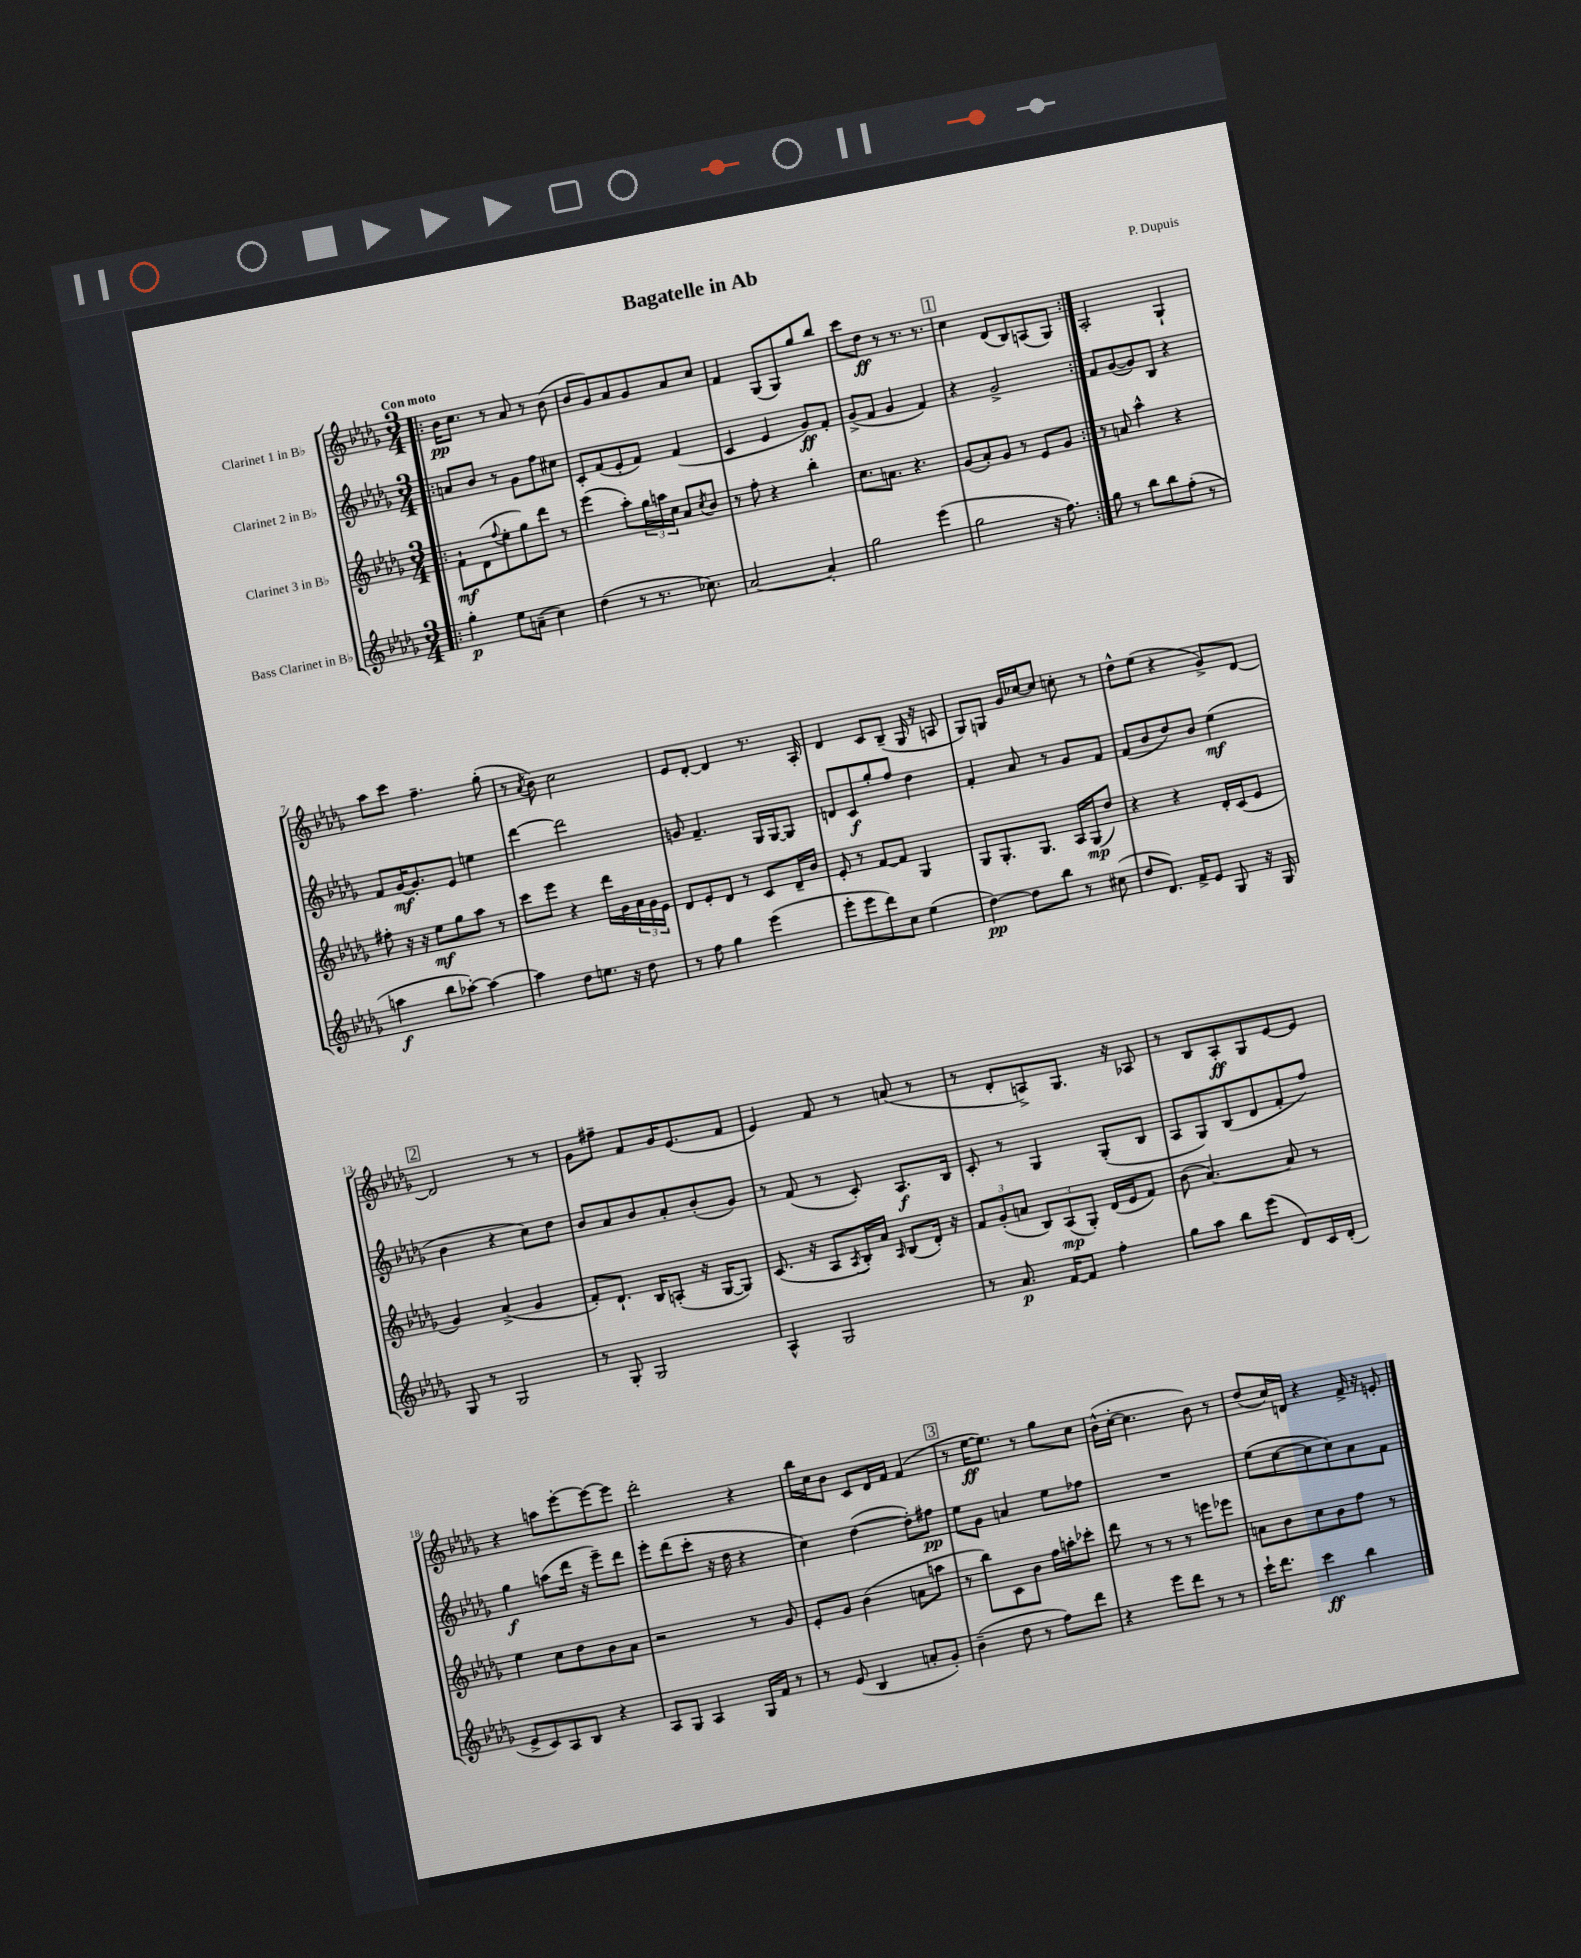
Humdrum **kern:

**kern	**kern	**kern	**kern
*staff4	*staff3	*staff2	*staff1
*clefG2	*clefG2	*clefG2	*clefG2
*k[b-e-a-d-g-]	*k[b-e-a-d-g-]	*k[b-e-a-d-g-]	*k[b-e-a-d-g-]
*M3/4	*M3/4	*M3/4	*M3/4
=!|:	=!|:	=!|:	=!|:
4gg-'\	8f`\L	8a/L	16b-\LK
.	.	.	8.cc\J
.	(8d-\	8b-/J	.
.	8qqff/	.	.
8ee-\L	8ee-'\	8r	8r
(8a~\J	8gg-\)	8g-\L	8a-/
4cc\)	8ddd-\J	8ff\	8r
.	8r	8cc#\J	(8b-\
=	=	=	=
(4dd-\	(4eee-\	8c'/L	8b-/L
.	.	(8f/	8g-/)
8r	8aa-'\L)	8e-'/	8a-/
8.r	24gg-\L	8f/J)	8g-/
.	24aa\	.	.
.	24cc\JJ	.	.
.	8a-/L	(4f/	8a-/
8.cc-\)	.	.	.
.	8qcc/	.	.
.	8b-/J	.	8cc/J
=	=	=	=
[2a-/	8r	4c/	4f/
.	8ff'\	.	.
.	4r	4e-/	(8G-/L
.	.	.	8G-/)
4a-'/]	4bb-'\	8g-/L)	8gg-/
.	.	8f'/J	8bb-/J
=	=	=	=
2gg-\	8.cc\L	(8g-^/L	8ccc\L
.	.	8f/J	8dd-\J
.	8.a\J	.	.
.	.	4g-/	8r
.	4.r	.	8.r
(4eee-\	.	4f/)	.
.	.	.	8.r
=	=	=	=
2gg-\	(8g-/L	4r	4cc\
.	8a-'/)	.	.
.	8g-/J	2g-^/	(8d-/L
.	8r	.	8B-/)
16r	8e-/L	.	(8A/
8.ff\)	.	.	.
.	8g-/J	.	8G-/J)
=:|!	=:|!	=:|!	=:|!
8gg-\	8r	8f/L	2A-'/
8r	8a/	([8g-/	.
8bb-\L	4aa-^^\	8g-/])	.
8bb-\	.	8B-/J	.
(8ff'\J	4r	4r	4G-`/
8r	.	.	.
=	=	=	=
4aa\	8ff#'\	8f/L	8aa-\L
.	16r	[16g-/K	8ccc\J
.	16r	8.g-'/]	.
8bb-\L	8ee-\L	.	4.ff~\
[8aa-'\J)	8gg-\	8e-/J	.
4aa-\_	8aa-\J	4ee\	.
.	8r	.	(8gg-'\
=	=	=	=
4aa-\]	8ccc\L	[4ddd-\	8r
.	.	.	8qa-/
.	8eee-\J	.	8b-\)
8dd-\L	4r	2ddd-\]	2cc\
8.ee\J	.	.	.
.	16ddd-\LL	.	.
16r	16g-\	.	.
8dd-\	24a-\	.	.
.	24g-\	.	.
.	24e-\JJ	.	.
=	=	=	=
8r	8d-/L	8g/	8e-/L
8ff\	8e-'/	4.f~/	[8d-'/J
4gg-\	8d-/J	.	4d-/]
.	8r	.	.
(4eee-\	8c/L	16G-/LL	8.r
.	.	[16G-/J	.
.	16d-~/L	8G-/]J	.
.	16b-/JJ	.	16A-'/
=	=	=	=
8eee-'\L	8e-'/	8d/L	4d-/
8eee-\	8r	8c/	.
8ddd-\)	[8f/L	8gg-'/	8c/L
8cc\J	8f/]J	8ff/J	(8B-~/J
(4ee-\	4G-/	4dd-\	16G-/
.	.	.	16r
.	.	.	8A/
=	=	=	=
[4dd-\)	8G-/L	4f'/	8G-/L)
.	8.G-'/	.	8G/J
8dd-\]L	.	8a-/	16g-/LL
.	8.G-/J	.	[16cc-/J
8bb-\J	.	8r	8cc-/]J
8r	16A-/LL	8g-/L	8cc'\
.	(16G-/J	.	.
(8cc#\	8dd-/J)	8f/J	8r
=	=	=	=
8dd-/L	4r	(8f/L	8dd-^^\L
8.d-/J)	.	8b-/	(8ee-\J
.	4r	8dd-/)	4r
16f^/LK	.	.	.
8e-/J	.	8b-/J	.
8G-/	16d-'/LL	(4ee-\	8g-^/L)
.	(16c/J	.	.
16r	8e-/J	.	[8d-/J
16G-/	.	.	.
=	=	=	=
8G-/	4g-/)	4b-\	2d-/]
8r	.	.	.
2G-/	(4a-^/	4r	.
.	4g-/	8cc\L)	8r
.	.	8dd-\J	8r
=	=	=	=
8r	8f'/L)	8b-/L	8g-\L
8G-'/	8.d-`/J	8a-/	8ff#~\J
2G-/	.	8b-/	8f/L
.	16B-/LK	.	.
.	(8A'/J	8a-'/	16g-/K
.	.	.	(8.e-/
.	16r	(8b-'/	.
.	[16G-/LK	.	.
.	8G-/]J)	8g-/J)	8f/J
=	=	=	=
4A-^^/	(8.c/	8r	4e-/)
.	.	(8f/	.
.	16r	.	.
2G-/	8A-/L	8r	8f/
.	8qA-/	.	.
.	16B-'/L)	8c'/)	8r
.	16a-/JJ	.	.
.	16qqA-/	.	.
.	(8B-/L	8.A-/L	(8a/
.	16d-'/Jk)	.	8r
.	16r	16B-/Jk	.
=	=	=	=
8r	12f/L	8c'/	8r
.	(12g-'/	.	.
8.a-/	.	8r	8d-'/L
.	12a/J	.	.
.	12B-/L)	4G-/	8A^/)
[16f/LK	.	.	.
.	(12A-/	.	.
8f/]J	.	.	8.G-/J
.	12G-'/J)	.	.
4ff'\	(16d-/LL	(8G-'/L	.
.	16e-/J	.	16r
.	8f/J)	8B-/J	8A-/
=	=	=	=
8gg-\L	(8b-\	8A-/L	8r
8aa-\J	[4.a-/)	8G-/)	8B-/L
8bb-\L	.	(8B-/	8A-'/
(8eee-\J	.	8d-/	8G-/
8d-/L)	8a-/]	8f'/	[8e-/
16c/L	8r	8ff/J)	8e-/]J
(16d-'/JJ	.	.	.
=	=	=	=
8e-^/L	4ee-\	4gg-\	4r
8c/)	.	.	.
8A-/	8cc\L	(8aa\L	8aa\L
8B-/J	8dd-\	16ddd-\Jk	[8eee-'\
.	.	16r	.
4r	8b-\	8eee-~\L)	8eee-\_
.	8a-\J	8ddd-\J	8eee-\]J
=	=	=	=
8A-/L	2r	8eee-'\L	2ddd-'\
8G-/J	.	(8ddd-\	.
4A-/	.	8ccc'\J	.
.	.	16r	.
.	.	16dd-\	.
16G-/LL	8r	4r	4r
16f/JJ	.	.	.
8r	8g-/	.	.
=	=	=	=
8r	8e-'/L	4cc\)	16bb-\LL
.	.	.	16cc\J
(8e-/	8g-/J	.	8b-\J
4B-/	(4b-\	([4dd-\	8c/L
.	.	.	16d-/L
.	.	.	16f/JJ
8a'/L	8a\L	8dd-'\]L)	(4f/
8g-'/J)	8aa\J	8ff#\J	.
=	=	=	=
(4b-~\	8r	8ee-\L	8r
.	8bb-\L)	8g-\J	[16ee-\LK
.	.	.	8.ee-\]J)
8dd-\	8c\	4a/	.
8r	8b-\J	.	8r
8ff\L)	16ff\LL	8ee-\L	8gg-\L
.	16aa'\J	.	.
8ddd-\J	8ccc-'\J	8ff-\J	8cc\J
=	=	=	=
4r	8ddd-\	2.r	(16b-^^\LL
.	.	.	[16cc'\JJ
.	8r	.	4.cc\]
8eee-\L	8r	.	.
8ddd-\J	8r	.	.
8r	8eee\L	.	8b-\)
8r	8eee-\J	.	8r
=	=	=	=
16ccc`\LK	8a\L	(8ee-\L	(8dd-/L
8.ddd-\J	.	.	.
.	8b-\	[8cc\	16cc/L)
.	.	.	16d/JJ
4ccc\	8cc\	8cc\]	4r
.	8b-\	8cc\)	.
4bb-\	8ff\J	8a-\	16f^/
.	.	.	16r
.	8r	8f\J	8e'/
==	==	==	==
*-	*-	*-	*-
